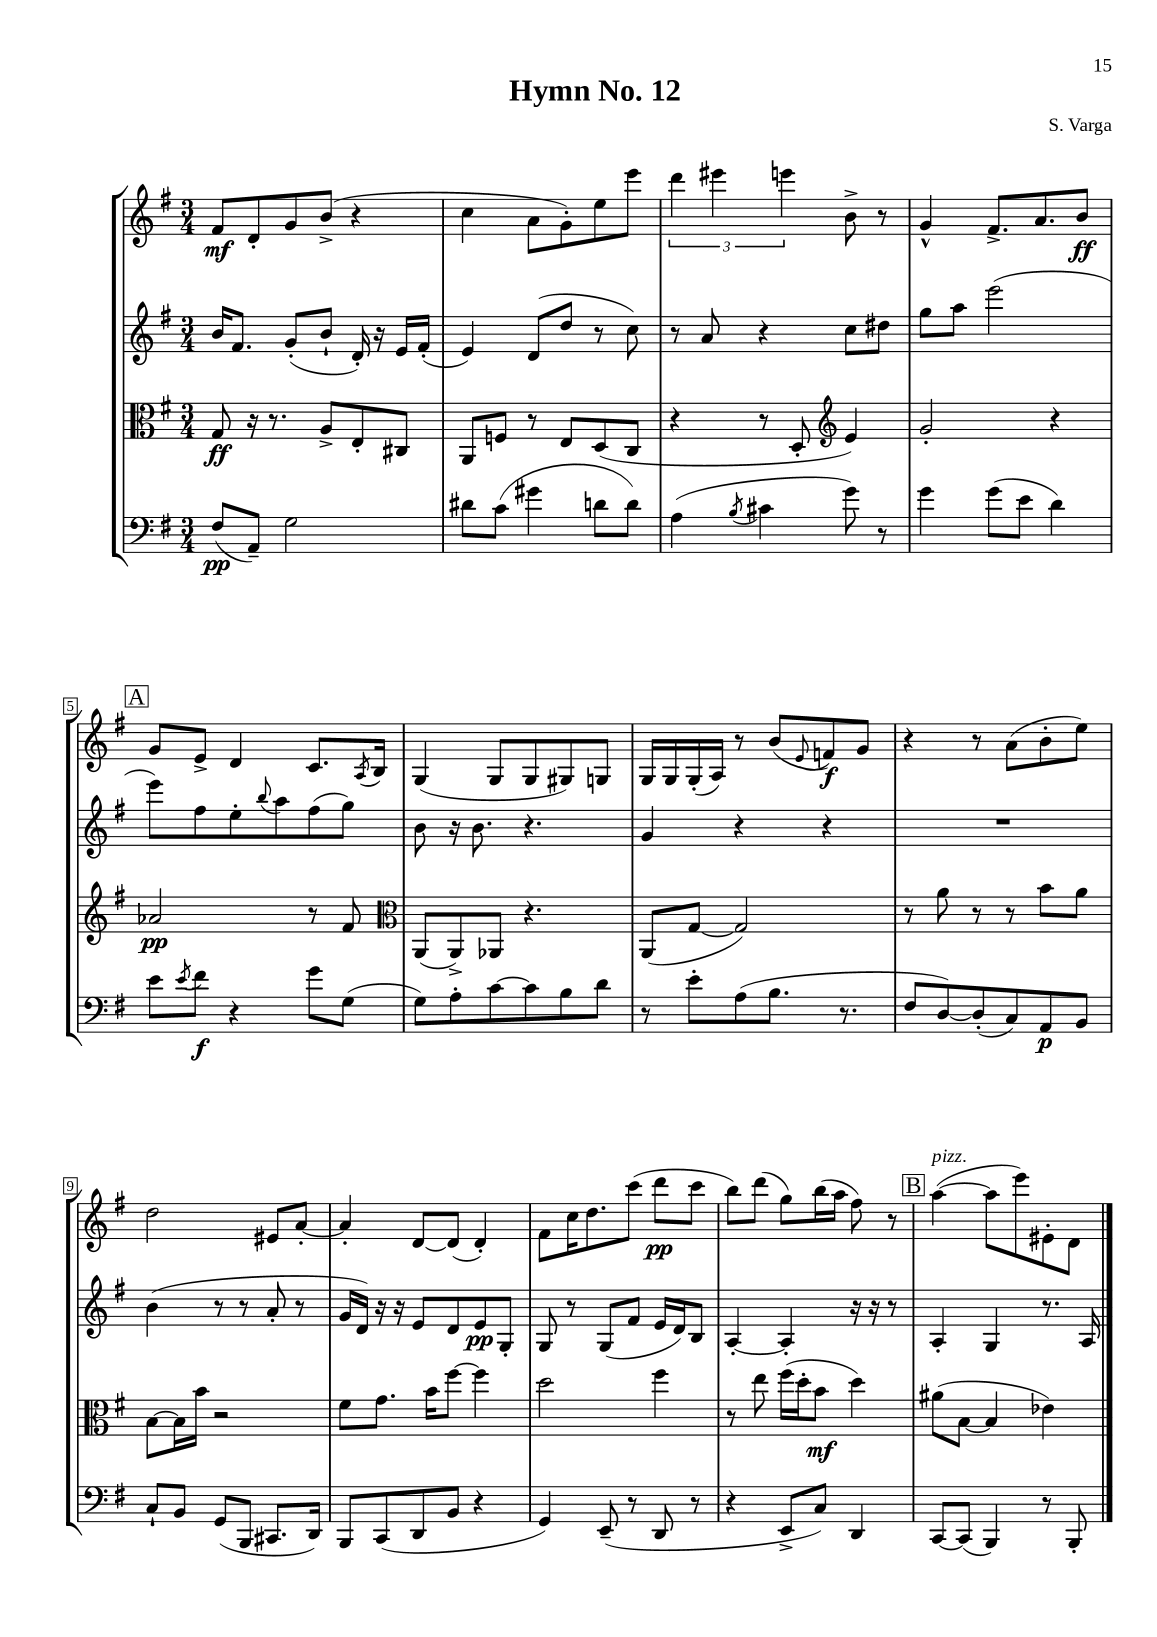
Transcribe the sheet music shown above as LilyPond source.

\header { title = "Hymn No. 12" composer = "S. Varga" }
<<
\new StaffGroup <<
\new Staff = "s0" {
    \clef treble \key g \major \numericTimeSignature \time 3/4
    fis'8\mf d'8-. g'8 b'8->( r4 |
    c''4 a'8 g'8-.) e''8 e'''8 |
    \tuplet 3/2 { d'''4 eis'''4 e'''4 } b'8-> r8 |
    g'4-^ fis'8.-> a'8. b'8\ff |
    \mark \markup { \box "A" } g'8 e'8-> d'4 c'8. \acciaccatura { a8 } b16 |
    g4( g8 g8 gis8) g8 |
    g16 g16 g16-.( a16) r8 b'8( \appoggiatura { e'8 } f'8\f) g'8 |
    r4 r8 a'8( b'8-. e''8) |
    d''2 eis'8 a'8~-. |
    a'4-. d'8~ d'8( d'4-.) |
    fis'8 c''16 d''8. c'''8( d'''8\pp c'''8 |
    b''8) d'''8( g''8) b''16( a''16 fis''8) r8 |
    \mark \markup { \box "B" } a''4~^\markup { \italic "pizz." }( a''8 e'''8) eis'8-. d'8 \bar "|." |
}
\new Staff = "s1" {
    \clef treble \key g \major \numericTimeSignature \time 3/4
    b'16 fis'8. g'8-.( b'8-! d'16-.) r16 e'16 fis'16-.( |
    e'4) d'8( d''8 r8 c''8) |
    r8 a'8 r4 c''8 dis''8 |
    g''8 a''8 e'''2( |
    \mark \markup { \box "A" } e'''8) fis''8 e''8-. \appoggiatura { b''8 } a''8 fis''8( g''8) |
    b'8 r16 b'8. r4. |
    g'4 r4 r4 |
    R2. |
    b'4( r8 r8 a'8-. r8 |
    g'16 d'16) r16 r16 e'8 d'8 e'8\pp g8-. |
    g8 r8 g8( fis'8 e'16 d'16) b8 |
    a4~-. a4-. r16 r16 r8 |
    \mark \markup { \box "B" } a4-. g4 r8. a16 \bar "|." |
}
\new Staff = "s2" {
    \clef alto \key g \major \numericTimeSignature \time 3/4
    g8\ff r16 r8. a8-> e8-. cis8 |
    a,8 f8 r8 e8 d8( c8 |
    r4 r8 d8-. \clef treble e'4) |
    g'2-. r4 |
    \mark \markup { \box "A" } aes'2\pp r8 fis'8 |
    \clef alto a,8( a,8->) aes,8 r4. |
    a,8( g8~ g2) |
    r8 a'8 r8 r8 b'8 a'8 |
    b8~ b16 b'16 r2 |
    fis'8 g'8. b'16 fis''8~ fis''4 |
    d''2 fis''4 |
    r8 e''8 fis''16( d''16-. b'8\mf d''4) |
    \mark \markup { \box "B" } ais'8( b8~ b4 ees'4) \bar "|." |
}
\new Staff = "s3" {
    \clef bass \key g \major \numericTimeSignature \time 3/4
    fis8\pp( a,8--) g2 |
    dis'8 c'8( gis'4 d'8 d'8) |
    a4( \acciaccatura { b8 } cis'4 g'8) r8 |
    g'4 g'8( e'8 d'4) |
    \mark \markup { \box "A" } e'8 \acciaccatura { e'8 } fis'8\f r4 g'8 g8( |
    g8) a8-. c'8~ c'8 b8 d'8 |
    r8 e'8-. a8( b8. r8. |
    fis8 d8~) d8-.( c8) a,8\p b,8 |
    c8-! b,8 g,8( b,,8 cis,8. d,16) |
    b,,8 c,8( d,8 b,8 r4 |
    g,4) e,8--( r8 d,8 r8 |
    r4 e,8-> c8) d,4 |
    \mark \markup { \box "B" } c,8~ c,8( b,,4) r8 b,,8-. \bar "|." |
}
>>
>>
\layout { \context { \Score \override BarNumber.stencil = #(make-stencil-boxer 0.1 0.3 ly:text-interface::print) } }
